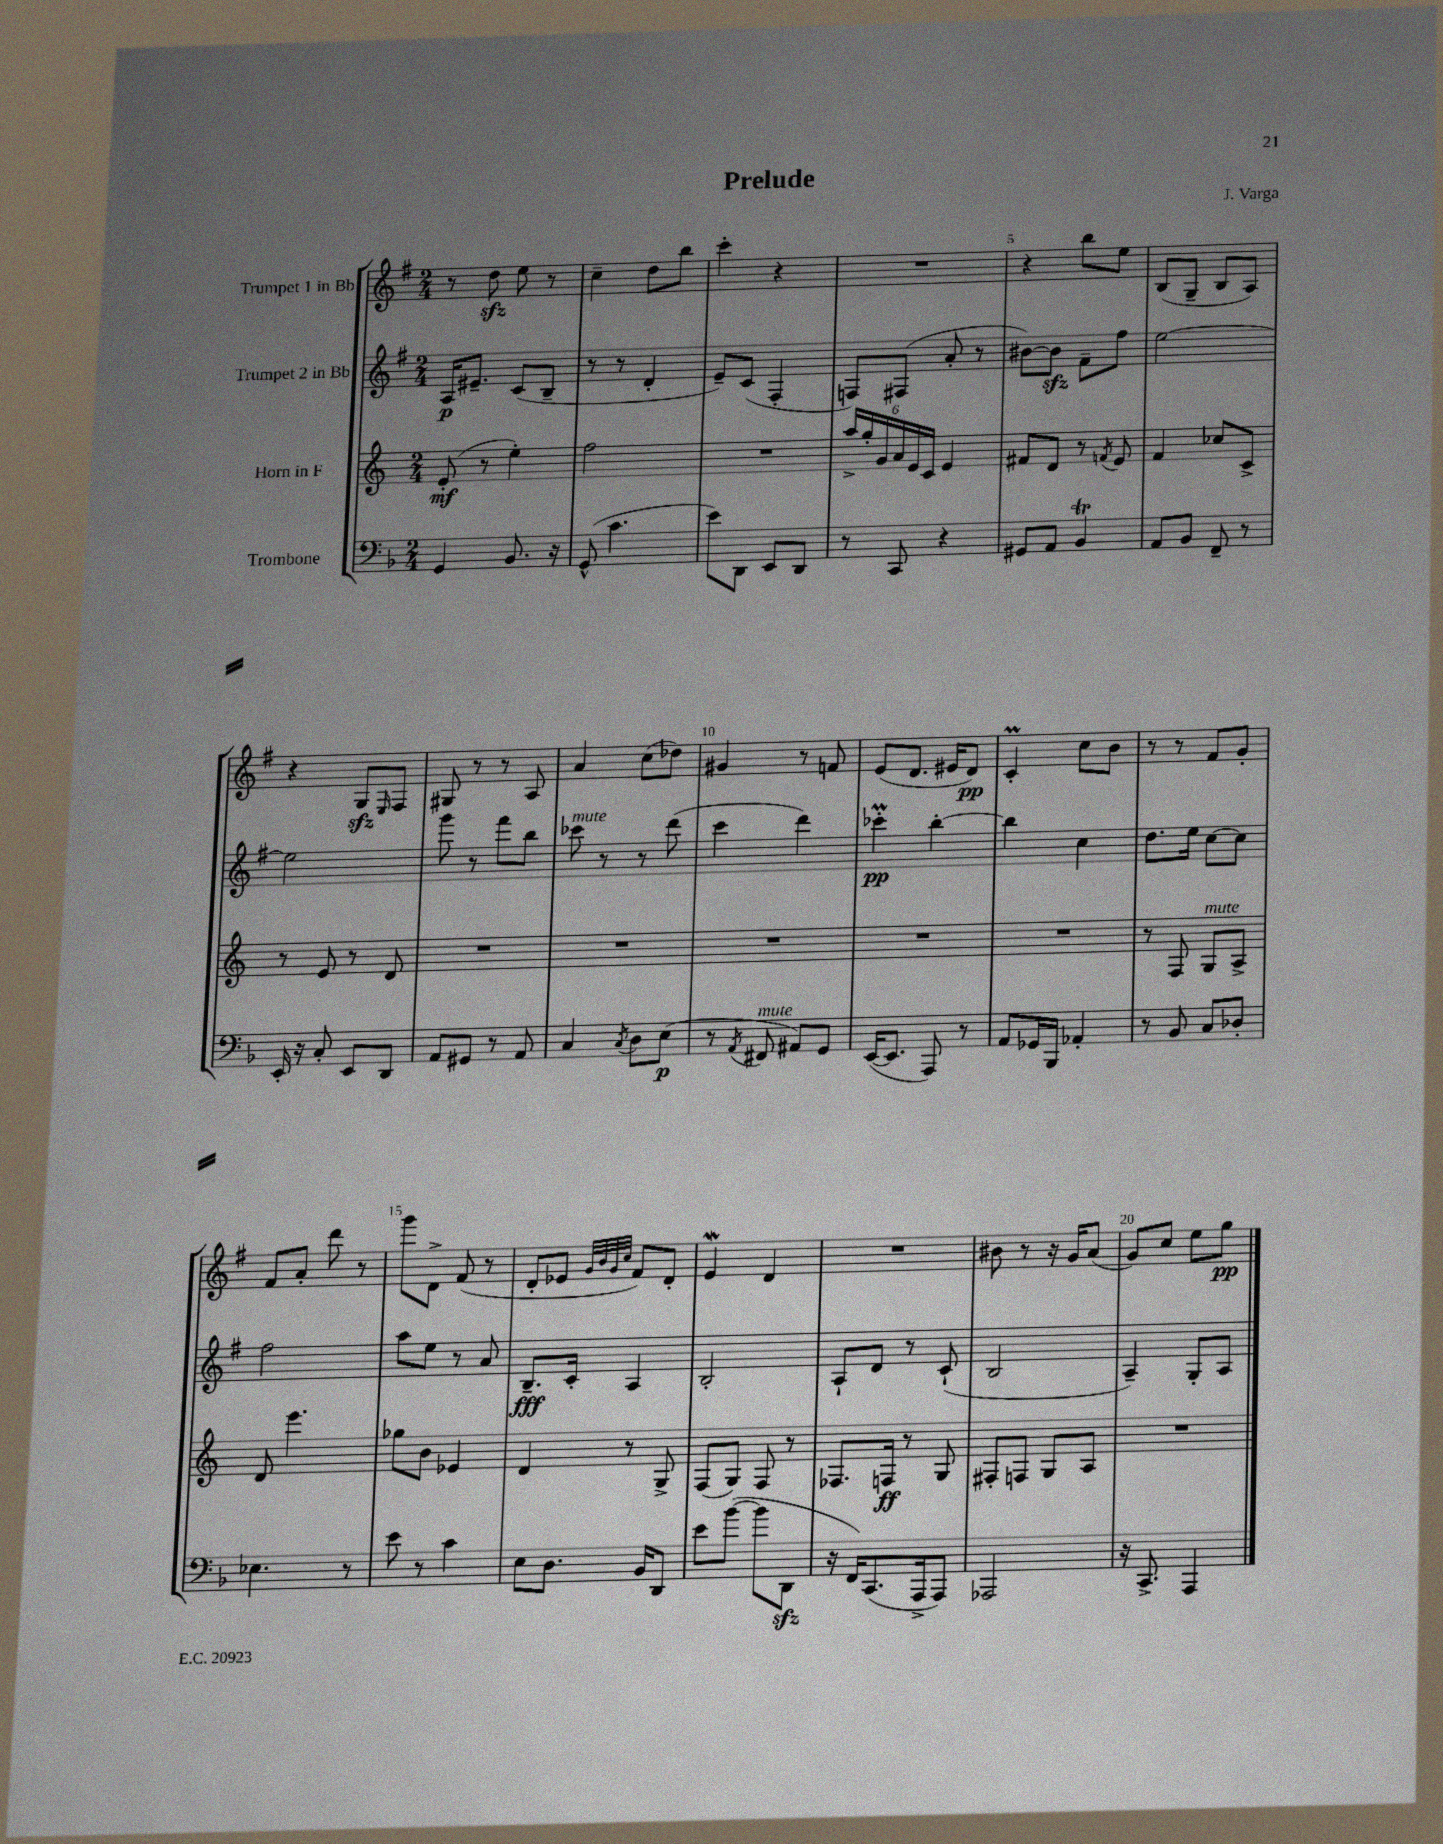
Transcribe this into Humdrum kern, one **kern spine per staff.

**kern	**kern	**kern	**kern
*staff4	*staff3	*staff2	*staff1
*clefF4	*clefG2	*clefG2	*clefG2
*k[b-]	*k[]	*k[f#]	*k[f#]
*M2/4	*M2/4	*M2/4	*M2/4
4GG	(8e'	16A	8r
.	.	8.e#~	.
.	8r	.	8dd
8.BB-	4ee')	(8c	8ee
.	.	8B~	8r
16r	.	.	.
=	=	=	=
(8GG^^	2ff	8r	4cc~
4.c	.	8r	.
.	.	4d'	8dd
.	.	.	8bb
=	=	=	=
8e)	2r	8e~)	4ccc'
8DD	.	(8c	.
8EE	.	4F#'	4r
8DD	.	.	.
=	=	=	=
8r	24aa^	8F)	2r
.	24gg'	.	.
.	24g	.	.
8CC	24a	(8F#	.
.	24e	.	.
.	24c	.	.
4r	4e	8a'	.
.	.	8r	.
=	=	=	=
8GG#	8f#	[8b#)	4r
8AA	8d	8b#]	.
4BB-	8r	8f#~	8bb
.	8qf	.	.
.	8e	8ff#	8ee
=	=	=	=
8AA	4f	[2ee	(8B
8BB-	.	.	8G~
8FF~	8cc-	.	8B
8r	8c^	.	8A)
=	=	=	=
16EE'	8r	2ee]	4r
16r	.	.	.
8C'	8e	.	.
8EE	8r	.	8G
.	.	.	16qqE
8DD	8d	.	8F#
=	=	=	=
8AA	2r	8ggg	8G#
8GG#	.	8r	8r
8r	.	8fff#	8r
8AA	.	8bb	8A
=	=	=	=
4C	2r	8ccc-	4a
.	.	8r	.
8qC	.	.	.
8D	.	8r	(8cc
(8E	.	(8ddd	8dd-)
=	=	=	=
8r	2r	4ccc	4g#
8qAA	.	.	.
8FF#	.	.	.
8AA#)	.	4ddd)	8r
8GG	.	.	8f
=	=	=	=
([16EE	2r	4ccc-'	(8e
8.EE]	.	.	.
.	.	.	8.d
8AAA)	.	[4bb'	.
.	.	.	16e#
8r	.	.	8d)
=	=	=	=
8AA	2r	4bb]	4c'
16GG-	.	.	.
16BBB-	.	.	.
4AA-'	.	4cc	8cc
.	.	.	8b
=	=	=	=
8r	8r	8.dd	8r
8BB-	8F	.	8r
.	.	16ee	.
8C	8G	[8cc	8f#
8D-'	8A^	8cc]	8g'
=	=	=	=
4.E-	8d	2ff#	8f#
.	4.eee	.	8a'
.	.	.	8ddd
8r	.	.	8r
=	=	=	=
8e	8gg-	8aa	8ggg
8r	8b	8ee	8d^
4c	4e-	8r	(8f#
.	.	8a	8r
=	=	=	=
8E	4d	8.B~	8d'
8.D	.	.	8e-
.	.	16c'	.
.	.	.	32qqg
.	.	.	32qqb
.	.	.	32qqg
.	.	.	32qqcc
.	8r	4A	8f#)
16BB-	.	.	.
8DD	8G^	.	8d'
=	=	=	=
8e	(8F	2B'	4e
([8b-	8G)	.	.
8b-]	8F	.	4d
8DD	8r	.	.
=	=	=	=
16r	8.F-	8A`	2r
16FF)	.	.	.
(8.CC	.	8d	.
.	16F	.	.
.	8r	8r	.
16AAA^	.	.	.
8AAA)	8G	(8c`	.
=	=	=	=
2AAA-	8F#'	2B	8b#
.	8F	.	8r
.	8G	.	16r
.	.	.	16g
.	8A	.	(8a
=	=	=	=
16r	2r	4A~)	8g)
8.CC^	.	.	.
.	.	.	8cc
4AAA	.	8G'	8ee
.	.	8A	8gg
==	==	==	==
*-	*-	*-	*-
